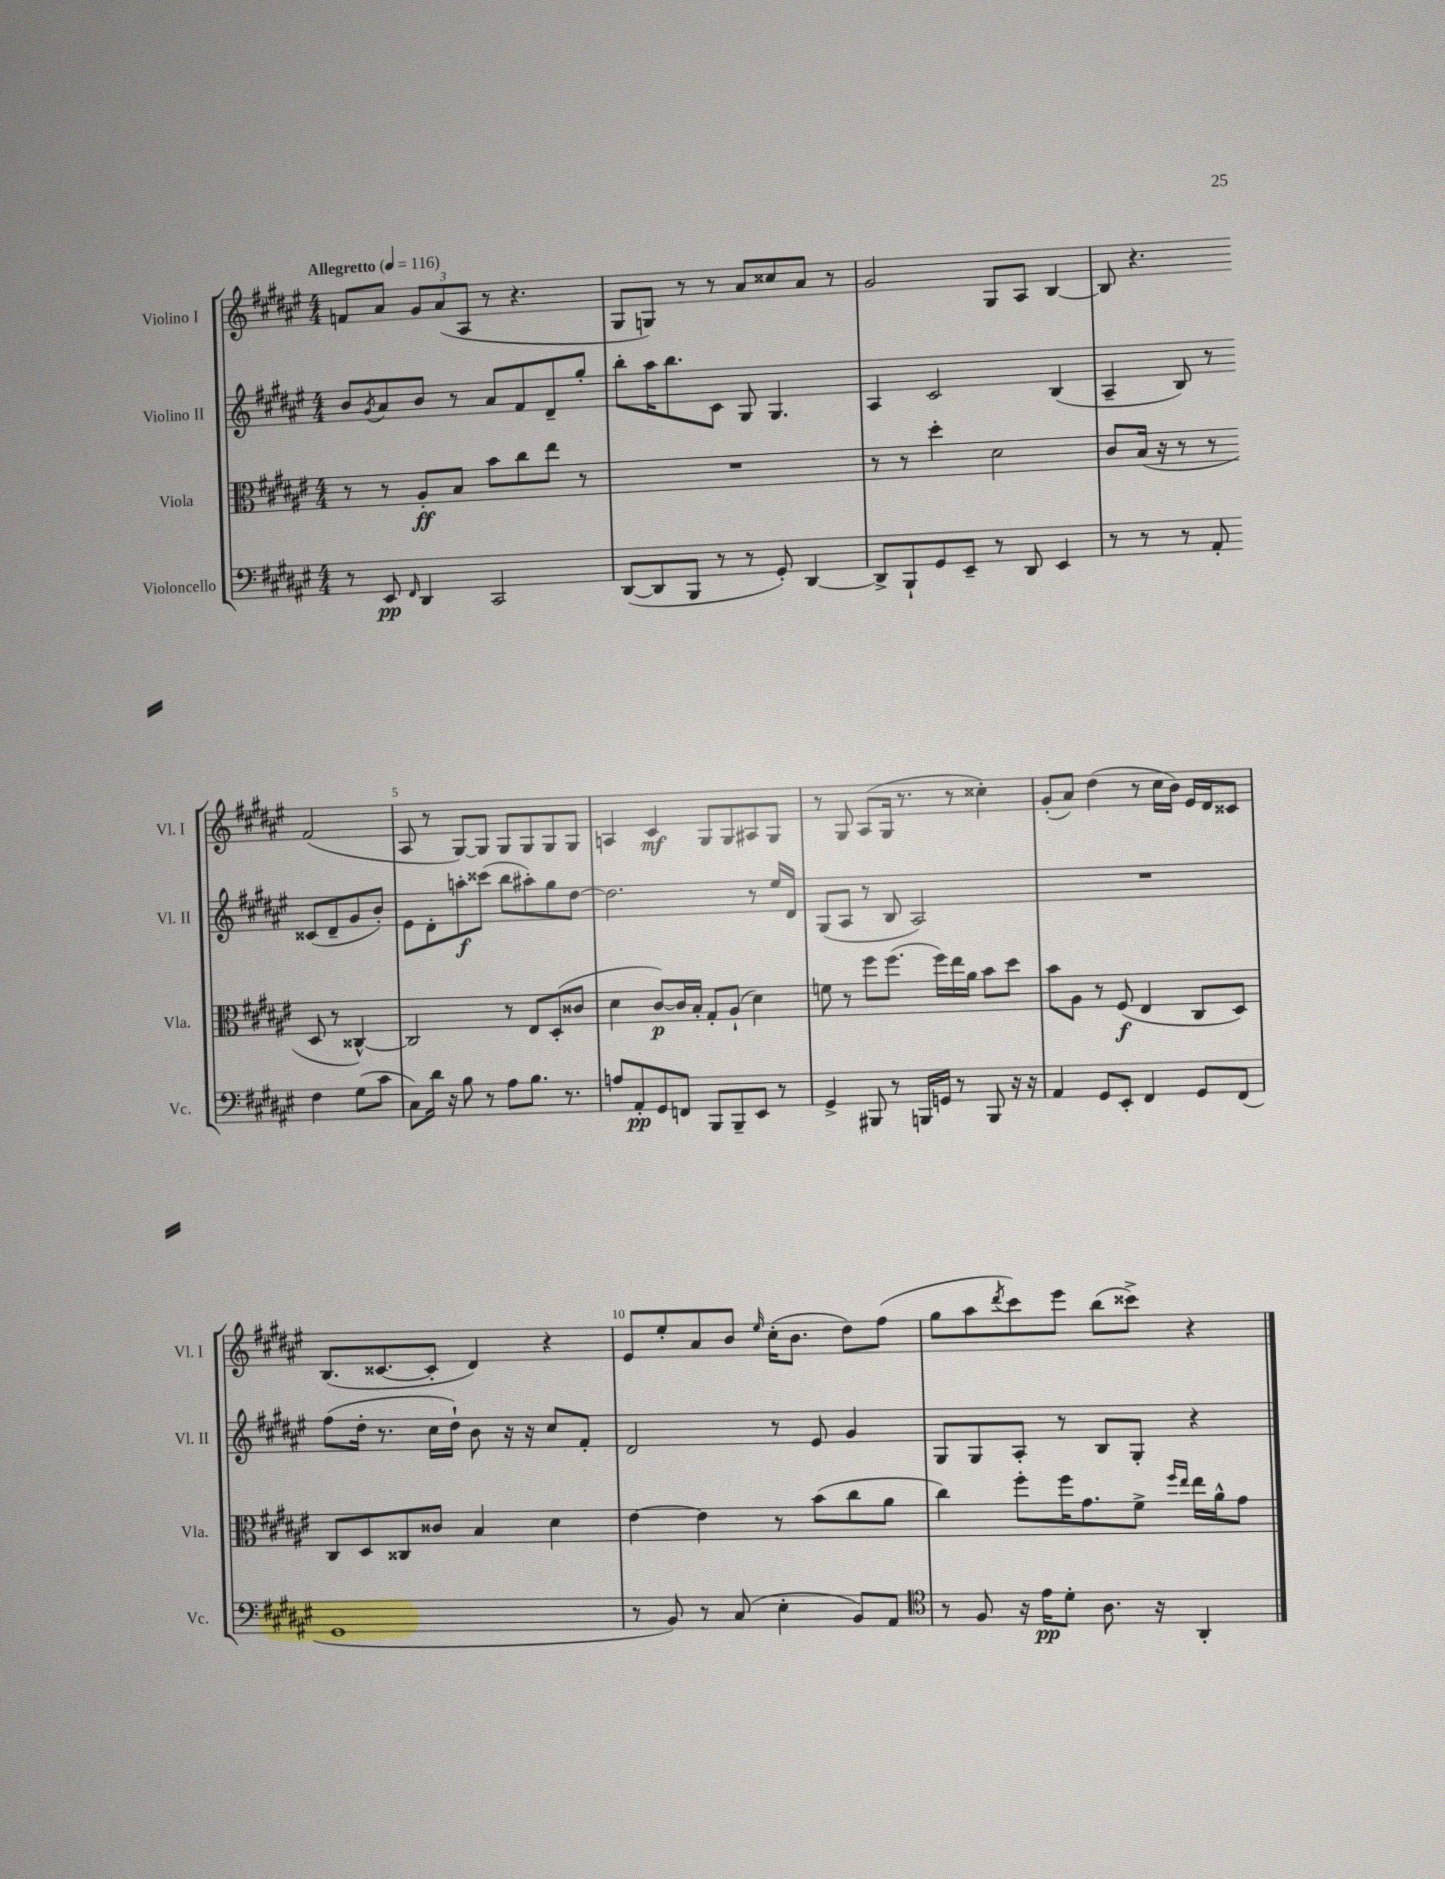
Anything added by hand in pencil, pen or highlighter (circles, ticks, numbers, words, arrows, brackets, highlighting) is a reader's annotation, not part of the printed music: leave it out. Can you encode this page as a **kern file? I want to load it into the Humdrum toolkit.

**kern	**kern	**kern	**kern
*staff4	*staff3	*staff2	*staff1
*clefF4	*clefC3	*clefG2	*clefG2
*k[f#c#g#d#a#e#]	*k[f#c#g#d#a#e#]	*k[f#c#g#d#a#e#]	*k[f#c#g#d#a#e#]
*M4/4	*M4/4	*M4/4	*M4/4
*MM116	*MM116	*MM116	*MM116
8r	8r	8b	8f
.	.	8qg#	.
8EE#	8r	8a#	8a#
16qqFF#	.	.	.
4DD#	8A#'	8b	12g#
.	.	.	(12a#
.	8B	8r	.
.	.	.	12A#
2CC#	8b	8a#	8r
.	8cc#	8f#	4.r
.	8ee#	8d#~	.
.	8r	8gg#'	.
=	=	=	=
([8DD#	1r	8bb'	8G#
8DD#]	.	16aa#	8G)
.	.	8.bb	.
8BBB	.	.	8r
8r	.	8c#	8r
8r	.	8G#	8a#
8GG#')	.	4.G#	8cc##
[4DD#	.	.	8a#
.	.	.	8r
=	=	=	=
8DD#^]	8r	4A#	2g#
8BBB`	8r	.	.
8GG#	4dd#'	2c#	.
8EE#~	.	.	.
8r	2d#	.	8G#
8DD#	.	.	8A#
4EE#	.	(4B	[4B
=	=	=	=
8r	8c#	4A#~	8B]
8r	(16B	.	4.r
.	16r	.	.
8r	8r	8B)	.
8AA#'	8r	8r	.
4F#	8D#	(8c##	(2f#
.	8r	8d#~	.
(8G#	[4C##^^)	8g#	.
8c#	.	8b')	.
=	=	=	=
8C#)	2C##]	8e#	8A#
16d#	.	8d#'	8r
16r	.	.	.
8B	.	8aa'	[8G#)
8r	.	(8ccc##	8G#]
8A#	8r	8bb	8G#
8.B	8E#	8aa#')	8G#
.	(8D#'	8gg#	8G#
8.r	.	.	.
.	8c##	[8dd#	8G#
=	=	=	=
8A	4d#	2.dd#]	4A
8AA#'	.	.	.
8GG#	[8c#)	.	4c#
8FF	16c#]	.	.
.	16B'	.	.
8BBB	8G#'	.	8G#
8BBB~	(8A#`	.	8G#
8EE#	4d#)	8r	8A#
8r	.	16ee#	8G#
.	.	16d#	.
=	=	=	=
4GG#^	8f	(8G#	8r
.	8r	8A#	8G#
8BBB#	8ff#	8r	(8A#
8r	(8.ff#	8B	16G#
.	.	.	8.r
16BBB	.	2A#)	.
16GG	16ff#)	.	.
8r	16ee#	.	8r
.	16a#	.	.
8BBB	8b	.	4cc##')
16r	8dd#	.	.
16r	.	.	.
=	=	=	=
4AA#	8b	1r	(8g#'
.	8A#	.	8a#)
8GG#	8r	.	(4dd#
8EE#'	(8F#	.	.
4FF#	4E#	.	8r
.	.	.	16cc#
.	.	.	16b)
8GG#	8C#	.	16e#
.	.	.	16d#
(8FF#	8D#)	.	8c##
=	=	=	=
1GG#	8C#	(8ff#	(8.B
.	8D#	16dd#'	.
.	.	8.r	[8.c##
.	8C##	.	.
.	8c##	16cc#	8c##']
.	.	16dd#`)	.
.	4B	8b	4d#)
.	.	16r	.
.	.	16r	.
.	4d#	8cc#	4r
.	.	8f#'	.
=	=	=	=
8r	[4e#	2d#	8e#
8BB)	.	.	8ee#'
8r	4e#]	.	8a#
(8C#	.	.	8b
.	.	.	16qqee#
4E#'	8r	8r	(16cc#'
.	.	.	8.b
.	(8b	8e#	.
8BB)	8cc#	4g#	8dd#)
8AA#	8a#	.	(8ff#
=	=	=	=
*clefC4	*	*	*
8r	4cc#)	8G#	8gg#
8F#	.	8G#	8aa#
.	.	.	8qddd#
16r	8ff#'	8A#'	8ccc#)
16e#	.	.	.
8d#'	16ff#	8r	8eee#
.	8.g#	.	.
8.A#	.	8B	(8bb
.	8f#^	8G#'	8ccc##^)
16r	.	.	.
.	16qqff#	.	.
.	16qqee#	.	.
4AA#'	16ee#	4r	4r
.	16a#^^	.	.
.	8g#	.	.
==	==	==	==
*-	*-	*-	*-
